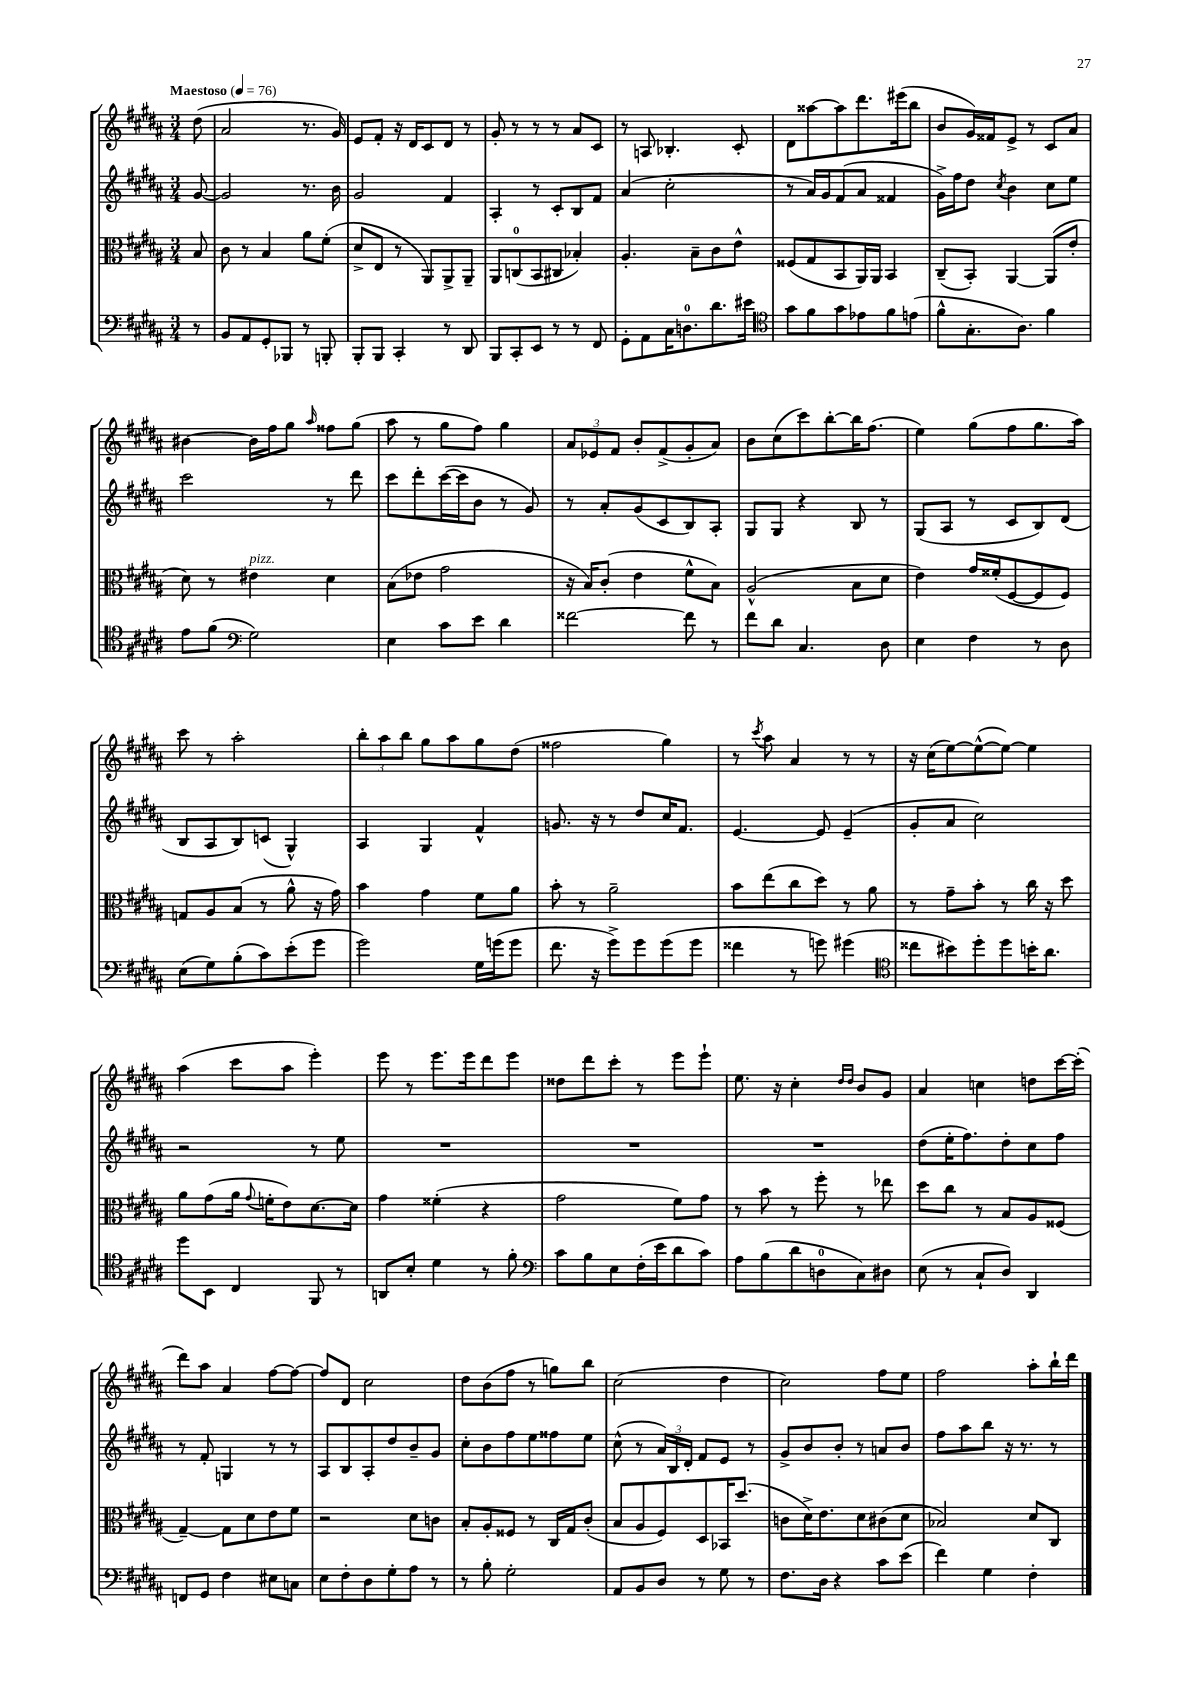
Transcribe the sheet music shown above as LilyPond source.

<<
\new StaffGroup <<
\new Staff = "s0" {
    \clef treble \key b \major \numericTimeSignature \time 3/4 \partial 8 \tempo "Maestoso" 4 = 76
    \autoBeamOff dis''8( |
    ais'2 r8. gis'16) |
    e'8[ fis'8]-. r16 dis'16[ cis'8 dis'8] r8 |
    gis'8-. r8 r8 r8 ais'8[ cis'8] |
    r8 a8 bes4.-. cis'8-. |
    dis'8[ aisis''8~ aisis''8 dis'''8. eis'''16( b''8] |
    b'8[ gis'16) fisis'16 e'8]-> r8 cis'8[ ais'8] |
    bis'4~ bis'16[ fis''16 gis''8] \grace { ais''16 } fisis''8[ gis''8]( |
    ais''8 r8 gis''8[ fis''8]) gis''4 |
    \tuplet 3/2 { ais'8[ ees'8 fis'8] } b'8[-. fis'8->( gis'8-. ais'8]) |
    b'8[ cis''8( cis'''8) b''8~-. b''16 fis''8.]( |
    e''4) gis''8[( fis''8 gis''8. ais''16]) |
    cis'''8 r8 ais''2-. |
    \tuplet 3/2 { b''8[-. ais''8 b''8] } gis''8[ ais''8 gis''8 dis''8]( |
    fisis''2 gis''4) |
    r8 \acciaccatura { cis'''8 } ais''8 ais'4 r8 r8 |
    r16 cis''16[( e''8~) e''8~-^( e''8]~) e''4 |
    ais''4( cis'''8[ ais''8] e'''4-.) |
    e'''8 r8 e'''8.[ e'''16 dis'''8 e'''8] |
    disis''8[ dis'''8 cis'''8]-. r8 e'''8[ e'''8]-! |
    e''8. r16 cis''4-. \grace { dis''16[ dis''16] } b'8[ gis'8] |
    ais'4 c''4 d''8[ cis'''16~ cis'''16]-.( |
    dis'''8[) ais''8] ais'4 fis''8[~ fis''8]~ |
    fis''8[ dis'8] cis''2 |
    dis''8[ b'8( fis''8] r8 g''8[) b''8] |
    cis''2( dis''4 |
    cis''2) fis''8[ e''8] |
    fis''2 ais''8[-. b''16-! dis'''16] \bar "|." |
}
\new Staff = "s1" {
    \clef treble \key b \major \numericTimeSignature \time 3/4 \partial 8
    \autoBeamOff gis'8~ |
    gis'2 r8. b'16 |
    gis'2 fis'4 |
    ais4-. r8 cis'8[-. b8 fis'8] |
    ais'4( cis''2-. |
    r8 ais'16[) gis'16 fis'8( ais'8] fisis'4 |
    gis'16[->) fis''16 dis''8] \acciaccatura { cis''8 } b'4 cis''8[ e''8] |
    cis'''2 r8 dis'''8 |
    cis'''8[ dis'''8-. cis'''16~( cis'''16 b'8] r8 gis'8) |
    r8 ais'8[-. gis'8( cis'8 b8) ais8]-. |
    gis8[ gis8] r4 b8 r8 |
    gis8[( ais8] r8 cis'8[ b8) dis'8]( |
    b8[ ais8 b8) c'8]( gis4-^) |
    ais4 gis4 fis'4-^ |
    g'8. r16 r8 dis''8[ cis''16 fis'8.] |
    e'4.~ e'8 e'4--( |
    gis'8[-. ais'8] cis''2) |
    r2 r8 e''8 |
    R2. |
    R2. |
    R2. |
    dis''8[( e''16-. fis''8.) dis''8-. cis''8 fis''8] |
    r8 fis'8-. g4 r8 r8 |
    ais8[ b8 ais8-. dis''8 b'8-- gis'8] |
    cis''8[-. b'8 fis''8 e''8 fisis''8 e''8] |
    cis''8-^( r8 \tuplet 3/2 { ais'16[) b16 dis'16]-. } fis'8[ e'8] r8 |
    gis'8[-> b'8 b'8]-. r8 a'8[ b'8] |
    fis''8[ ais''8 b''8] r16 r8. r8 \bar "|." |
}
\new Staff = "s2" {
    \clef alto \key b \major \numericTimeSignature \time 3/4 \partial 8
    \autoBeamOff b8 |
    cis'8 r8 b4 ais'8[ fis'8]-.( |
    dis'8[-> e8] r8 ais,8[) ais,8-> ais,8]-- |
    ais,8[ c8-0( b,8 cis8] bes4-.) |
    ais4.-. b8[-- cis'8 e'8]-^ |
    fisis8[( gis8 b,8 ais,16) ais,16] b,4 |
    cis8[--( b,8]-.) ais,4~ ais,8[( e'8]-. |
    dis'8) r8 eis'4^\markup { \italic "pizz." } dis'4 |
    b8[( ees'8] gis'2 |
    r16 b16[) cis'8]-.( e'4 fis'8[-^ b8]) |
    ais2-^( b8[ dis'8] |
    e'4) gis'16[ fisis'16-.( fis8~ fis8 fis8]) |
    g8[ ais8 b8]( r8 ais'8-^ r16 gis'16) |
    b'4 gis'4 fis'8[ ais'8] |
    b'8-. r8 ais'2-- |
    b'8[ e''8( cis''8 dis''8]) r8 ais'8 |
    r8 gis'8[-- b'8]-. r8 cis''16 r16 dis''8 |
    ais'8[ gis'8( ais'16] \appoggiatura { gis'8 } f'16[-. e'8) dis'8.~ dis'16] |
    gis'4 fisis'4-.( r4 |
    gis'2 fis'8[) gis'8] |
    r8 b'8 r8 fis''8-. r8 ees''8 |
    dis''8[ cis''8] r8 b8[ ais8 fisis8]( |
    gis4~--) gis8[ dis'8 e'8 fis'8] |
    r2 dis'8[ c'8] |
    b8[-. ais8-. fisis8] r8 cis16[ gis16 cis'8]-.( |
    b8[ ais8 fis8) dis8 bes,16 dis''8.]( |
    c'8[ dis'16->) e'8. dis'8 cis'8( dis'8] |
    bes2) dis'8[ cis8] \bar "|." |
}
\new Staff = "s3" {
    \clef bass \key b \major \numericTimeSignature \time 3/4 \partial 8
    \autoBeamOff r8 |
    b,8[ ais,8 gis,8-. bes,,8] r8 b,,8-. |
    b,,8[-. b,,8] cis,4-. r8 dis,8 |
    b,,8[ cis,8-. e,8] r8 r8 fis,8 |
    gis,8[-. ais,8 cis16 d8.-0 dis'8. eis'16] |
    \clef tenor gis'8[ fis'8 gis'8 ees'8 fis'8 e'8]( |
    fis'8[-^ gis8.-. ais8.]) fis'4 |
    e'8[ fis'8]( \clef bass gis2) |
    e4 cis'8[ e'8] dis'4 |
    fisis'2~ fisis'8 r8 |
    fis'8[ dis'8] cis4. dis8 |
    e4 fis4 r8 dis8 |
    e8[( gis8) b8-.( cis'8) e'8-.( gis'8] |
    gis'2) gis16[ g'16( g'8] |
    fis'8. r16 gis'8[->) gis'8 gis'8( gis'8] |
    fisis'4 r8 g'8) gis'4( |
    \clef tenor cisis''8[ bis'8) dis''8-. dis''8 b'16-. ais'8.] |
    dis''8[ b,8] cis4 fis,8 r8 |
    a,8[ b8]-. dis'4 r8 fis'8-. |
    \clef bass cis'8[ b8 e8 fis16-.( e'16 dis'8 cis'8]) |
    ais8[ b8( dis'8 d8-0 cis8) dis8] |
    e8( r8 cis8[-! dis8]) dis,4 |
    f,8[ gis,8] fis4 eis8[ c8] |
    e8[ fis8-. dis8 gis8-. ais8] r8 |
    r8 b8-. gis2-. |
    ais,8[ b,8 dis8] r8 gis8 r8 |
    fis8.[ dis16] r4 cis'8[ e'8]( |
    fis'4) gis4 fis4-. \bar "|." |
}
>>
>>
\layout { \context { \Score \remove "Bar_number_engraver" } }
